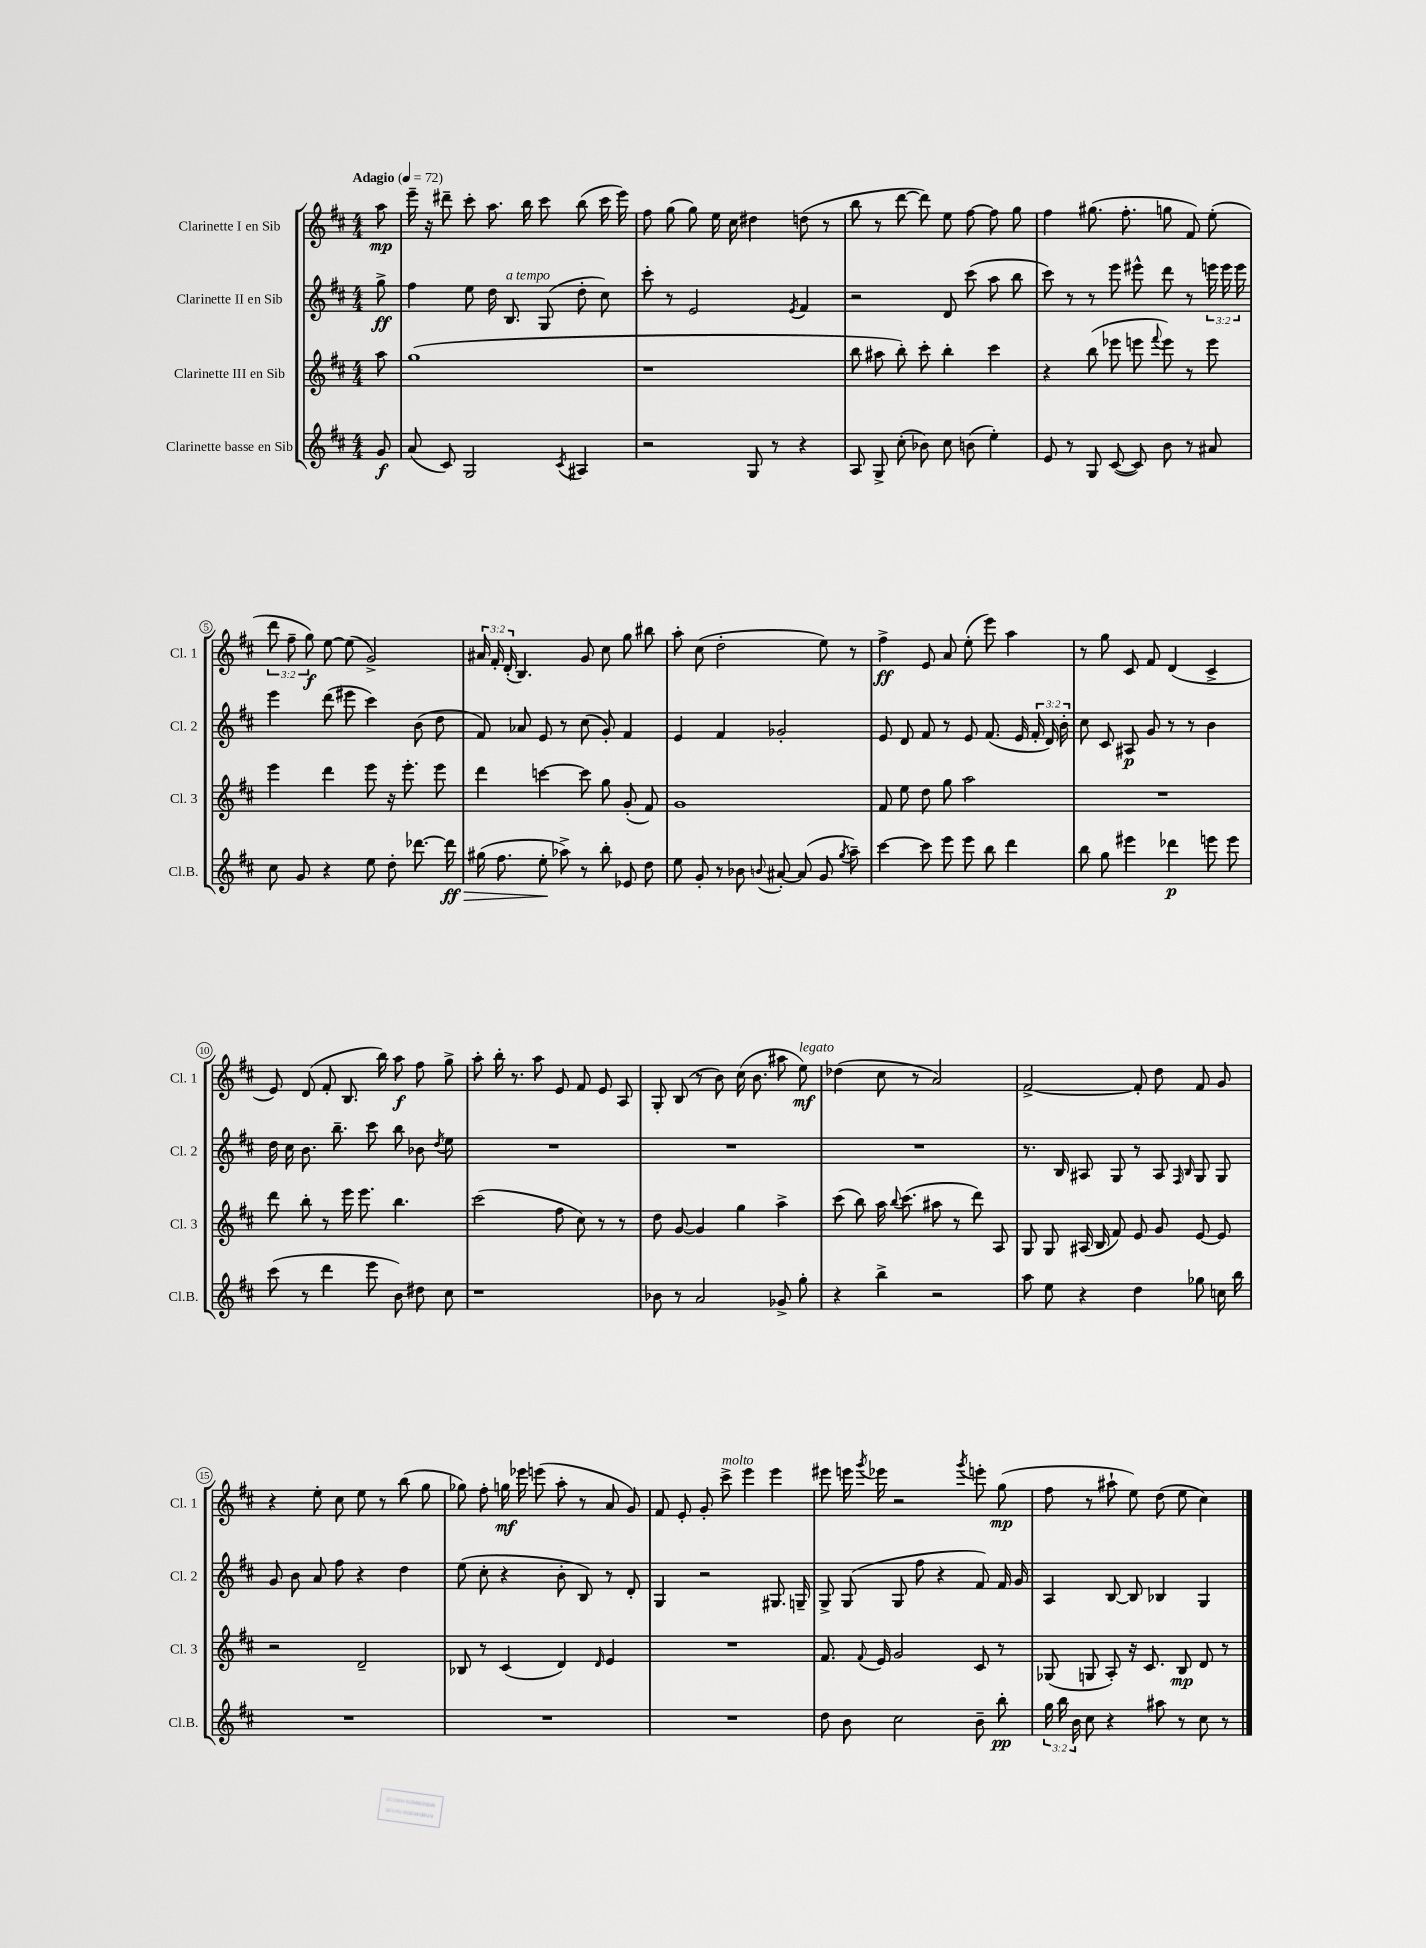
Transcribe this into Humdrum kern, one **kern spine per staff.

**kern	**dynam	**kern	**dynam	**kern	**dynam	**kern	**dynam
*part4	*part4	*part3	*part3	*part2	*part2	*part1	*part1
*staff4	*staff4	*staff3	*staff3	*staff2	*staff2	*staff1	*staff1
*I"Clarinette basse en Sib	*	*I"Clarinette III en Sib	*	*I"Clarinette II en Sib	*	*I"Clarinette I en Sib	*
*I'Cl.B.	*	*I'Cl. 3	*	*I'Cl. 2	*	*I'Cl. 1	*
*clefG2	*	*clefG2	*	*clefG2	*	*clefG2	*
*k[f#c#]	*	*k[f#c#]	*	*k[f#c#]	*	*k[f#c#]	*
*M4/4	*	*M4/4	*	*M4/4	*	*M4/4	*
*MM72	*	*MM72	*	*MM72	*	*MM72	*
=	=	=	=	=	=	=	=
!	!	!	!	!	!	!LO:TX:a:B:t=Adagio	!
8g/	f	8aa\	.	8gg^\	ff	8aa\	mp
=1	=1	=1	=1	=1	=1	=1	=1
(8a/	.	(1gg	.	4ff#\	.	16eee~\	.
.	.	.	.	.	.	16r	.
8c#/)	.	.	.	.	.	8ddd#X~\	.
2G/	.	.	.	8ee\	.	8ccc#'\	.
.	.	.	.	16dd\	.	8.aa\	.
!	!	!	!	!LO:TX:a:i:t=a tempo	!	!	!
.	.	.	.	8.B/	.	.	.
.	.	.	.	.	.	16bb\	.
.	.	.	.	(8G/	.	8ccc#\	.
8qc#/	.	.	.	.	.	.	.
4A#X/	.	.	.	8dd'\	.	(8bb\	.
.	.	.	.	8cc#\)	.	16ccc#\	.
.	.	.	.	.	.	16eee\)	.
=2	=2	=2	=2	=2	=2	=2	=2
2r	.	1r	.	8ccc#'\	.	8ff#\	.
.	.	.	.	8r	.	(8gg\	.
.	.	.	.	2e/	.	8gg\)	.
.	.	.	.	.	.	16ee\	.
.	.	.	.	.	.	16cc#\	.
8G/	.	.	.	.	.	4dd#X\	.
8r	.	.	.	.	.	.	.
.	.	.	.	8qe/	.	.	.
4r	.	.	.	4f#/	.	(8ddn\	.
.	.	.	.	.	.	8r	.
=3	=3	=3	=3	=3	=3	=3	=3
8A/	.	8bb\	.	2r	.	8bb\	.
8G^/	.	8aa#X\	.	.	.	8r	.
(8cc#'\	.	8bb'\)	.	.	.	[8ddd\	.
8b-X\)	.	8ccc#'\	.	.	.	8ddd\])	.
8cc#\	.	4bb'\	.	8d/	.	8ee\	.
(8bn\	.	.	.	(8ccc#\	.	[8ff#\	.
4ee'\)	.	4ccc#\	.	8aa\	.	8ff#\]	.
.	.	.	.	8bb\	.	8gg\	.
=4	=4	=4	=4	=4	=4	=4	=4
8e/	.	4r	.	8ccc#\)	.	4ff#\	.
8r	.	.	.	8r	.	.	.
8G/	.	(8bb\	.	8r	.	(8.gg#X\	.
([8c#/	.	8eee-X\	.	8eee\	.	.	.
.	.	.	.	.	.	8.ff#'\	.
8c#/])	.	8eeen\	.	8eee#X^^\	.	.	.
.	.	8qqfff#/	.	.	.	.	.
8b\	.	8eee\)	.	8ddd\	.	8ggn\	.
8r	.	8r	.	8r	.	8f#/)	.
8a#X/	.	8eee\	.	24eeen\	.	(8ee'\	.
.	.	.	.	24eee\	.	.	.
.	.	.	.	24eee\	.	.	.
!!LO:LB:g=z
=5	=5	=5	=5	=5	=5	=5	=5
8cc#\	.	4eee\	.	4eee\	.	12ddd\	.
.	.	.	.	.	.	12ff#~\	.
8g/	.	.	.	.	.	.	.
.	.	.	.	.	.	12gg\)	f
4r	.	4ddd\	.	(8ddd\	.	[8ee\	.
.	.	.	.	8eee#X\	.	(8ee\]	.
8ee\	.	8eee\	.	4ccc#\)	.	2g^/)	.
8dd'\	.	16r	.	.	.	.	.
.	.	8.eee'\	.	.	.	.	.
[8.ddd-X\	.	.	.	(8b\	.	.	.
.	.	8eee\	.	8dd\	.	.	.
!	!LO:HP:b	!	!	!	!	!	!
16ddd-\]	> ff	.	.	.	.	.	.
=6	=6	=6	=6	=6	=6	=6	=6
(16gg#X\	.	4ddd\	.	8f#/)	.	24a#X/	.
.	.	.	.	.	.	24f#'/	.
8.ff#\	.	.	.	.	.	.	.
.	.	.	.	.	.	(24d'/	.
.	.	.	.	8a-X/	.	4.B/)	.
8ee'\	.	[4cccn\	.	8e/	.	.	.
8aa-X^\)	]	.	.	8r	.	.	.
8r	.	8ccc\]	.	(8cc#\	.	8g/	.
8bb'\	.	8gg\	.	8g'/)	.	8cc#\	.
8e-X/	.	(8g'/	.	4f#/	.	8gg\	.
8dd\	.	8f#/)	.	.	.	8bb#X\	.
=7	=7	=7	=7	=7	=7	=7	=7
8ee\	.	1g	.	4e/	.	8aa'\	.
8g'/	.	.	.	.	.	(8cc#\	.
8r	.	.	.	4f#/	.	2dd'\	.
8b-X\	.	.	.	.	.	.	.
8qqbn/	.	.	.	.	.	.	.
[8a#X'/	.	.	.	2g-X'/	.	.	.
(8a#/]	.	.	.	.	.	.	.
8g/	.	.	.	.	.	8ee\)	.
8qgg/	.	.	.	.	.	.	.
8aa~\)	.	.	.	.	.	8r	.
=8	=8	=8	=8	=8	=8	=8	=8
[4ccc#\	.	8f#/	.	8e/	.	4ff#^\	ff
.	.	8ee\	.	8d/	.	.	.
8ccc#\]	.	8dd\	.	8f#/	.	8e/	.
8eee\	.	8gg\	.	8r	.	8a/	.
8eee\	.	2aa\	.	8e/	.	(8ee'\	.
8bb\	.	.	.	(8.f#/	.	8eee\)	.
4ddd\	.	.	.	.	.	4aa\	.
.	.	.	.	16e/	.	.	.
.	.	.	.	24f#'/	.	.	.
.	.	.	.	24d/)	.	.	.
.	.	.	.	24b'\	.	.	.
=9	=9	=9	=9	=9	=9	=9	=9
8bb\	.	1r	.	8cc#\	.	8r	.
8gg\	.	.	.	8c#/	.	8gg\	.
4eee#X\	.	.	.	8A#X/	p	8c#/	.
.	.	.	.	8g/	.	8f#/	.
4ddd-X\	p	.	.	8r	.	(4d/	.
.	.	.	.	8r	.	.	.
8eeen\	.	.	.	4b\	.	4c#^/	.
8eee\	.	.	.	.	.	.	.
!!LO:LB:g=z
=10	=10	=10	=10	=10	=10	=10	=10
(8ccc#\	.	8ddd\	.	16dd\	.	8e/)	.
.	.	.	.	16cc#\	.	.	.
8r	.	8bb'\	.	8.b\	.	(8d/	.
4ddd\	.	8r	.	.	.	8f#'/	.
.	.	.	.	8.bb~\	.	.	.
.	.	16eee\	.	.	.	8.B/	.
.	.	8.eee\	.	.	.	.	.
8eee\	.	.	.	8ccc#\	.	.	.
.	.	.	.	.	.	16bb\)	.
8b\)	.	4.bb\	.	8bb\	.	8aa\	f
8dd#X\	.	.	.	8b-X\	.	8ff#\	.
.	.	.	.	8qdd/	.	.	.
8cc#\	.	.	.	8ee\	.	8gg^\	.
=11	=11	=11	=11	=11	=11	=11	=11
1r	.	(2ccc#\	.	1r	.	8aa'\	.
.	.	.	.	.	.	16bb'\	.
.	.	.	.	.	.	8.r	.
.	.	.	.	.	.	8aa\	.
.	.	8ff#\	.	.	.	8e/	.
.	.	8cc#\)	.	.	.	8f#/	.
.	.	8r	.	.	.	8e/	.
.	.	8r	.	.	.	8A/	.
=12	=12	=12	=12	=12	=12	=12	=12
8b-X\	.	8dd\	.	1r	.	8G'/	.
8r	.	[8g/	.	.	.	(8B/	.
2a/	.	4g/]	.	.	.	8r	.
.	.	.	.	.	.	8b\)	.
.	.	4gg\	.	.	.	(16cc#\	.
.	.	.	.	.	.	8.b\	.
8g-X^/	.	4aa^\	.	.	.	8aa#X\	.
!	!	!	!	!	!	!LO:TX:a:i:t=legato	!
8gg'\	.	.	.	.	.	8ee\)	mf
=13	=13	=13	=13	=13	=13	=13	=13
4r	.	(8ccc#\	.	1r	.	(4dd-X\	.
.	.	8bb\)	.	.	.	.	.
4bb^\	.	16aa\	.	.	.	8cc#\	.
.	.	8qqbb/	.	.	.	.	.
.	.	(8.ccc#\	.	.	.	.	.
.	.	.	.	.	.	8r	.
2r	.	8aa#X\	.	.	.	2a/)	.
.	.	8r	.	.	.	.	.
.	.	8ddd\)	.	.	.	.	.
.	.	8A/	.	.	.	.	.
=14	=14	=14	=14	=14	=14	=14	=14
8aa\	.	8G/	.	8.r	.	[2f#^/	.
8ee\	.	8G/	.	.	.	.	.
.	.	.	.	16B/	.	.	.
4r	.	(16A#X/	.	8A#X/	.	.	.
.	.	16B/	.	.	.	.	.
.	.	8f#/)	.	8G/	.	.	.
4dd\	.	8e/	.	8r	.	8f#'/]	.
.	.	8g/	.	8A#/	.	8dd\	.
.	.	.	.	16qqF#/	.	.	.
.	.	.	.	16qqB/	.	.	.
8gg-X\	.	[8e/	.	8G/	.	8f#/	.
16ccn\	.	8e/]	.	8G/	.	8g/	.
16bb\	.	.	.	.	.	.	.
!!LO:LB:g=z
=15	=15	=15	=15	=15	=15	=15	=15
1r	.	2r	.	8g/	.	4r	.
.	.	.	.	8b\	.	.	.
.	.	.	.	8a/	.	8ee'\	.
.	.	.	.	8ff#\	.	8cc#\	.
.	.	2d~/	.	4r	.	8ee\	.
.	.	.	.	.	.	8r	.
.	.	.	.	4dd\	.	(8bb\	.
.	.	.	.	.	.	8gg\	.
=16	=16	=16	=16	=16	=16	=16	=16
1r	.	8B-X/	.	(8ee\	.	8gg-X\)	.
.	.	8r	.	8cc#'\	.	8ff#'\	.
.	.	(4c#/	.	4r	.	16ggn\	mf
.	.	.	.	.	.	16eee-X\	.
.	.	.	.	.	.	(8eeen\	.
.	.	4d/)	.	8b'\	.	8aa'\	.
.	.	.	.	8B/)	.	8r	.
.	.	16qqd/	.	.	.	.	.
.	.	4e/	.	8r	.	8a/	.
.	.	.	.	8d'/	.	8g/)	.
=17	=17	=17	=17	=17	=17	=17	=17
1r	.	1r	.	4G/	.	8f#/	.
.	.	.	.	.	.	8e'/	.
.	.	.	.	2r	.	8g'/	.
!	!	!	!	!	!	!LO:TX:a:i:t=molto	!
.	.	.	.	.	.	8ccc#^\	.
.	.	.	.	.	.	4eee\	.
.	.	.	.	8.G#X/	.	4eee\	.
.	.	.	.	16Gn~/	.	.	.
=18	=18	=18	=18	=18	=18	=18	=18
8dd\	.	8.f#/	.	8G^/	.	8eee#X\	.
8b\	.	.	.	(8G/	.	16eeen\	.
.	.	8qqf#/	.	.	.	8qggg/	.
.	.	16e/	.	.	.	16eee-X\	.
2cc#\	.	2g/	.	8G/	.	2r	.
.	.	.	.	8ff#\	.	.	.
.	.	.	.	4r	.	.	.
.	.	.	.	.	.	8qggg/	.
8b~\	.	8c#/	.	8f#/)	.	8eeen'\	.
8bb'\	pp	8r	.	16f#/	.	(8gg\	mp
.	.	.	.	16g/	.	.	.
=19	=19	=19	=19	=19	=19	=19	=19
24gg\	.	(8G-X/	.	4A/	.	8ff#\	.
24bb\	.	.	.	.	.	.	.
24b\	.	.	.	.	.	.	.
8cc#\	.	8Gn/	.	.	.	8r	.
4r	.	8A'/)	.	[8B/	.	8aa#X`\	.
.	.	16r	.	8B/]	.	8ee\)	.
.	.	8.c#/	.	.	.	.	.
8aa#X\	.	.	.	4B-X/	.	(8dd\	.
8r	.	8B/	mp	.	.	8ee\	.
8cc#\	.	8d/	.	4G/	.	4cc#\)	.
8r	.	8r	.	.	.	.	.
==	==	==	==	==	==	==	==
*-	*-	*-	*-	*-	*-	*-	*-
